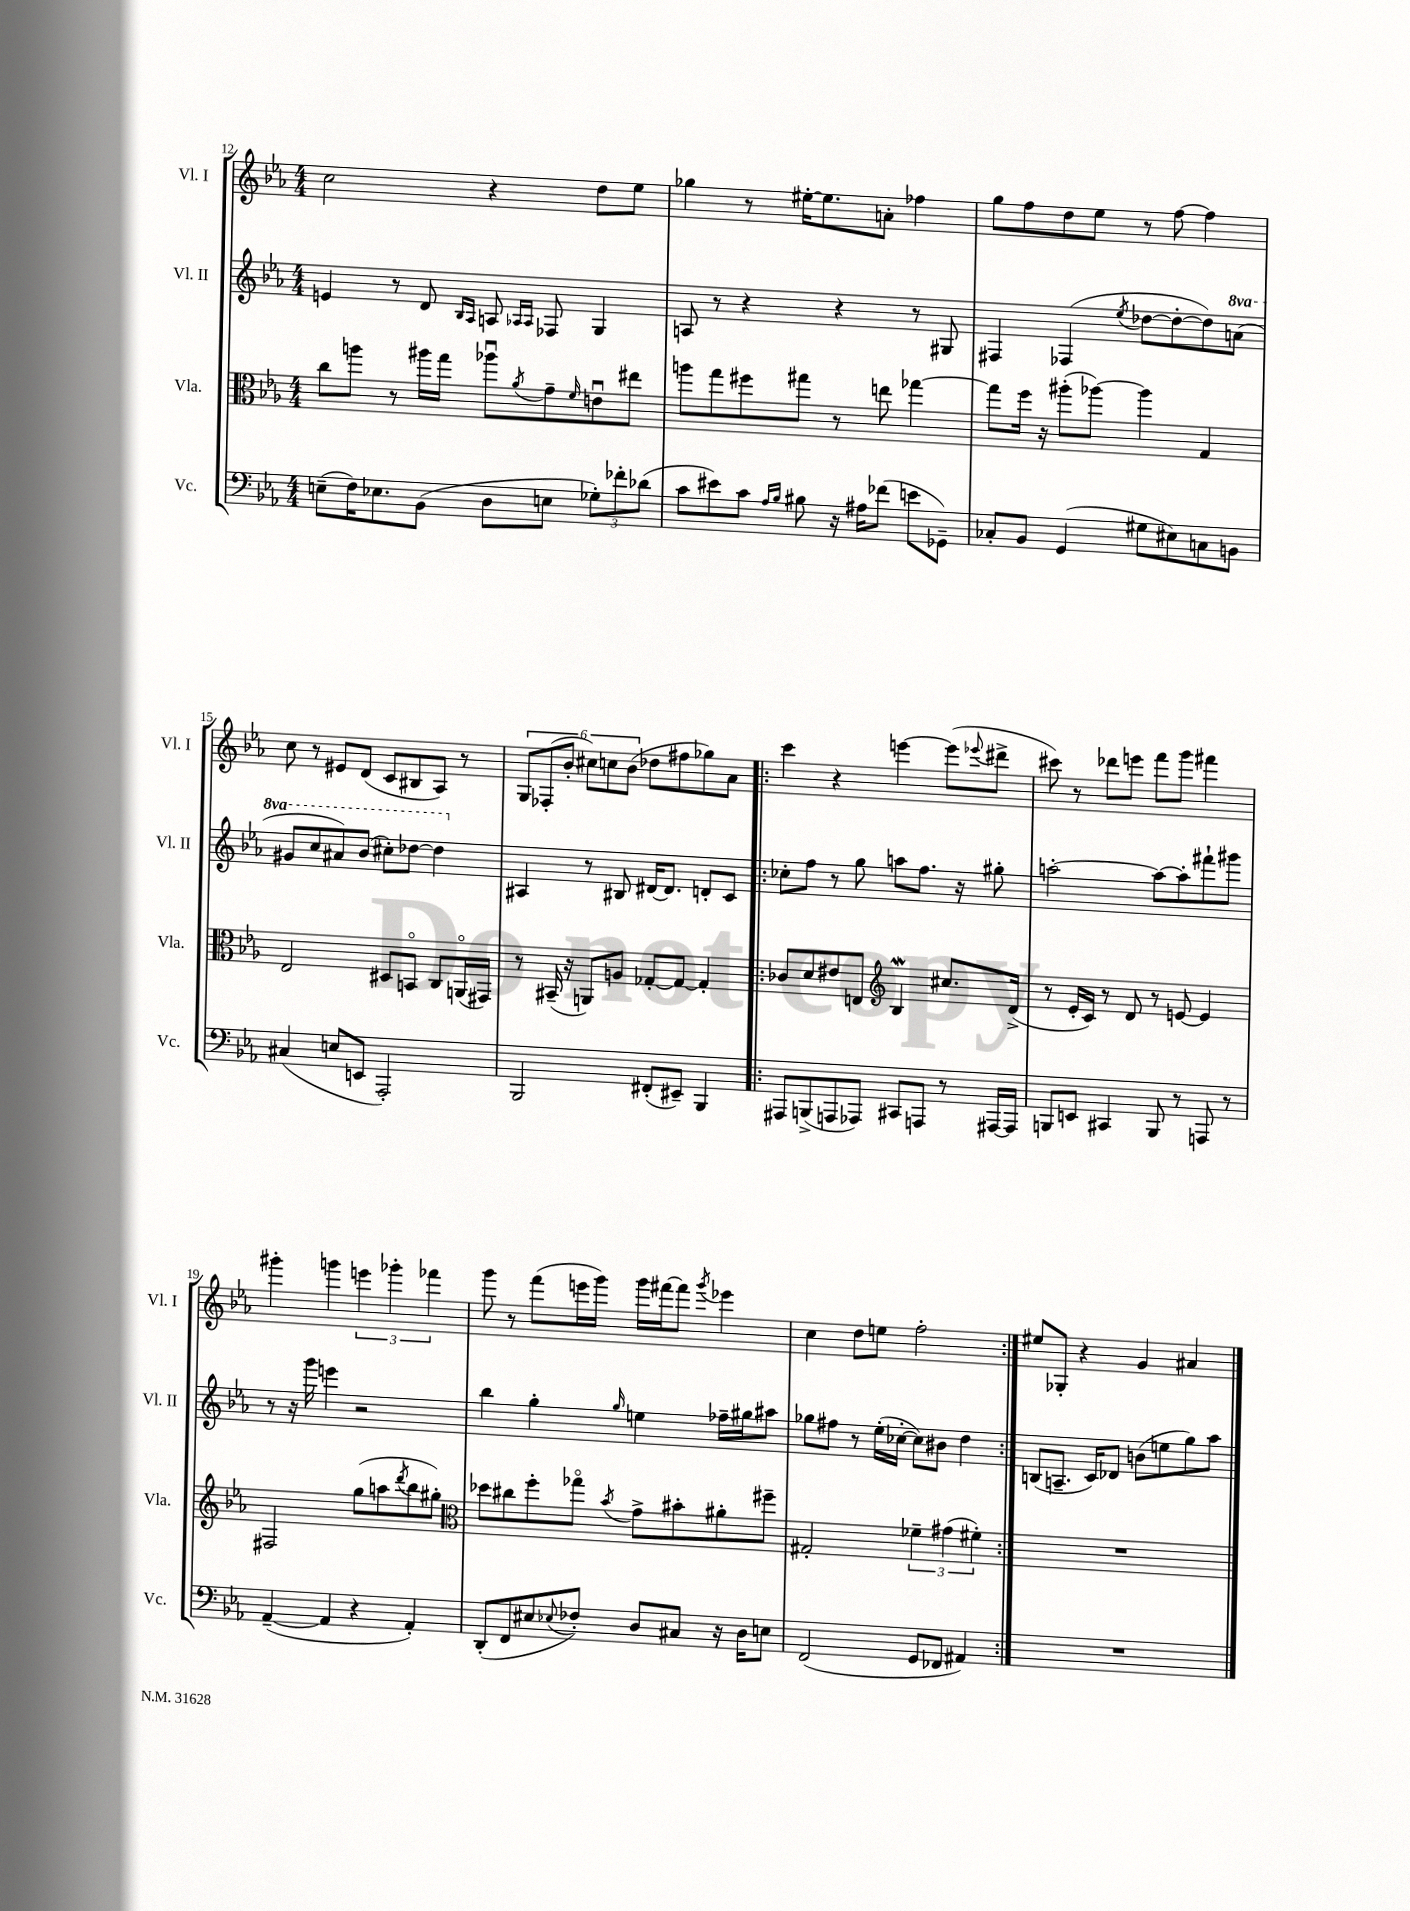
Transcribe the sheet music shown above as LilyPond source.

<<
\new StaffGroup <<
\new Staff = "s0" \with { instrumentName = "Vl. I" shortInstrumentName = "Vl. I" } {
    \clef treble \key ees \major \numericTimeSignature \time 4/4
    c''2 r4 d''8 ees''8 |
    ges''4 r8 eis''16~-. eis''8. a'8-. fes''4 |
    g''8 f''8 d''8 ees''8 r8 f''8~ f''4 |
    c''8 r8 eis'8 d'8( c'8 bis8 aes8) r8 |
    \tuplet 6/4 { g8 fes8-.( bes'8-. cis''8) c''8 bes'8( } des''8 fis''8 ges''8) aes'8 |
    \repeat volta 2 { c'''4 r4 e'''4~ e'''8( \appoggiatura { ees'''8 } dis'''8-> |
    cis'''8) r8 des'''8 e'''8 f'''8 g'''8 fis'''4 |
    gis'''4-. g'''4 \tuplet 3/2 { e'''4 ges'''4-. fes'''4 } |
    g'''8 r8 f'''8( e'''16 g'''16) g'''16 fis'''16~ fis'''8 \acciaccatura { g'''8 } ees'''4 |
    c''4 d''8 e''8 f''2-. | }
    eis''8 ges8-. r4 g'4 ais'4 \bar "|." |
}
\new Staff = "s1" \with { instrumentName = "Vl. II" shortInstrumentName = "Vl. II" } {
    \clef treble \key ees \major \numericTimeSignature \time 4/4 \set Staff.ottavationMarkups = #ottavation-simple-ordinals
    e'4 r8 d'8 \grace { bes16 aes16 } a8 \grace { aes16 aes16 } fes8 g4 |
    a8 r8 r4 r4 r8 gis8 |
    fis4 fes4( \acciaccatura { ees''8 } des''8~ des''8~-. des''8) \ottava #1 a''8( |
    gis''8 c'''8 ais''8) bes''8( cis'''8-.) des'''8~ des'''4 \ottava #0 |
    ais4 r8 bis8 dis'16~ dis'8. d'8-. c'8 |
    \repeat volta 2 { ces''8-. f''8 r8 g''8 a''8 f''8. r16 gis''8-. |
    a''2~-. a''8~ a''8-. fis'''8-! gis'''8 |
    r8 r16 g'''16 e'''4 r2 |
    bes''4 g''4-. \grace { g''16 } e''4 fes''16-- gis''16 ais''8 |
    ges''8 fis''8 r8 ees''16-.( ces''16~-. ces''8) bis'8 d''4 | }
    b8( a8.-- c'16) des'8 b'8( e''8 g''8) aes''8 \bar "|." |
}
\new Staff = "s2" \with { instrumentName = "Vla." shortInstrumentName = "Vla." } {
    \clef alto \key ees \major \numericTimeSignature \time 4/4
    c''8 a''8 r8 ais''16 g''16 aes''8\downbow \acciaccatura { aes'8 } g'8-- \grace { f'16 } e'8\downbow eis''8 |
    a''8 g''8 fis''8 gis''8 r8 e''8 ges''4~ |
    ges''8 f''16 r16 ais''8-.( aes''8~) aes''4 g4 |
    ees2 dis8 b,8\flageolet c8 a,16\flageolet( gis,16) |
    r8 bis,16--( r16 a,8) a8 ges8~-. ges8~ ges4-. |
    \repeat volta 2 { ces'8 d'8 eis'8 e8 \clef treble bes4\mordent cis''8. d'16->( |
    r8 ees'16-. c'16) r8 d'8 r8 e'8~ e'4 |
    fis2 g''8( a''8 \acciaccatura { d'''8 } bes''8 gis''8-.) |
    \clef alto des''8 cis''8 f''8-. ges''8\flageolet \acciaccatura { bes'8 } g'8-> bis'8-. ais'8-. fis''8-- |
    gis2-. \tuplet 3/2 { fes'4-- gis'4( fis'4-.) } | }
    R1 \bar "|." |
}
\new Staff = "s3" \with { instrumentName = "Vc." shortInstrumentName = "Vc." } {
    \clef bass \key ees \major \numericTimeSignature \time 4/4
    e8--( f16) ees8. bes,8( d8 e8 \tuplet 3/2 { ges8-.) fes'8-. des'8( } |
    c'8 eis'8) c'8 \grace { aes16 bes16 } bis8 r16 ais16 fes'8( e'8 ges,8--) |
    ces8-. bes,8 g,4( gis8 eis8) c8 b,8 |
    cis4( e8 e,8 aes,,2-.) |
    bes,,2 fis,8-.( eis,8--) bes,,4 |
    \repeat volta 2 { ais,,8 b,,8->( a,,8 aes,,8) cis,8 a,,8 r8 ais,,16~ ais,,16 |
    b,,8 e,8 cis,4 b,,8 r8 a,,8 r8 |
    aes,4~--( aes,4 r4 aes,4-.) |
    d,8-.( f,8 eis8 \appoggiatura { ees8 } fes8-.) d8 cis8 r16 d16 e8 |
    f,2( g,8 fes,8 ais,4) | }
    R1 \bar "|." |
}
>>
>>
\layout { \context { \Score currentBarNumber = #12 } }
